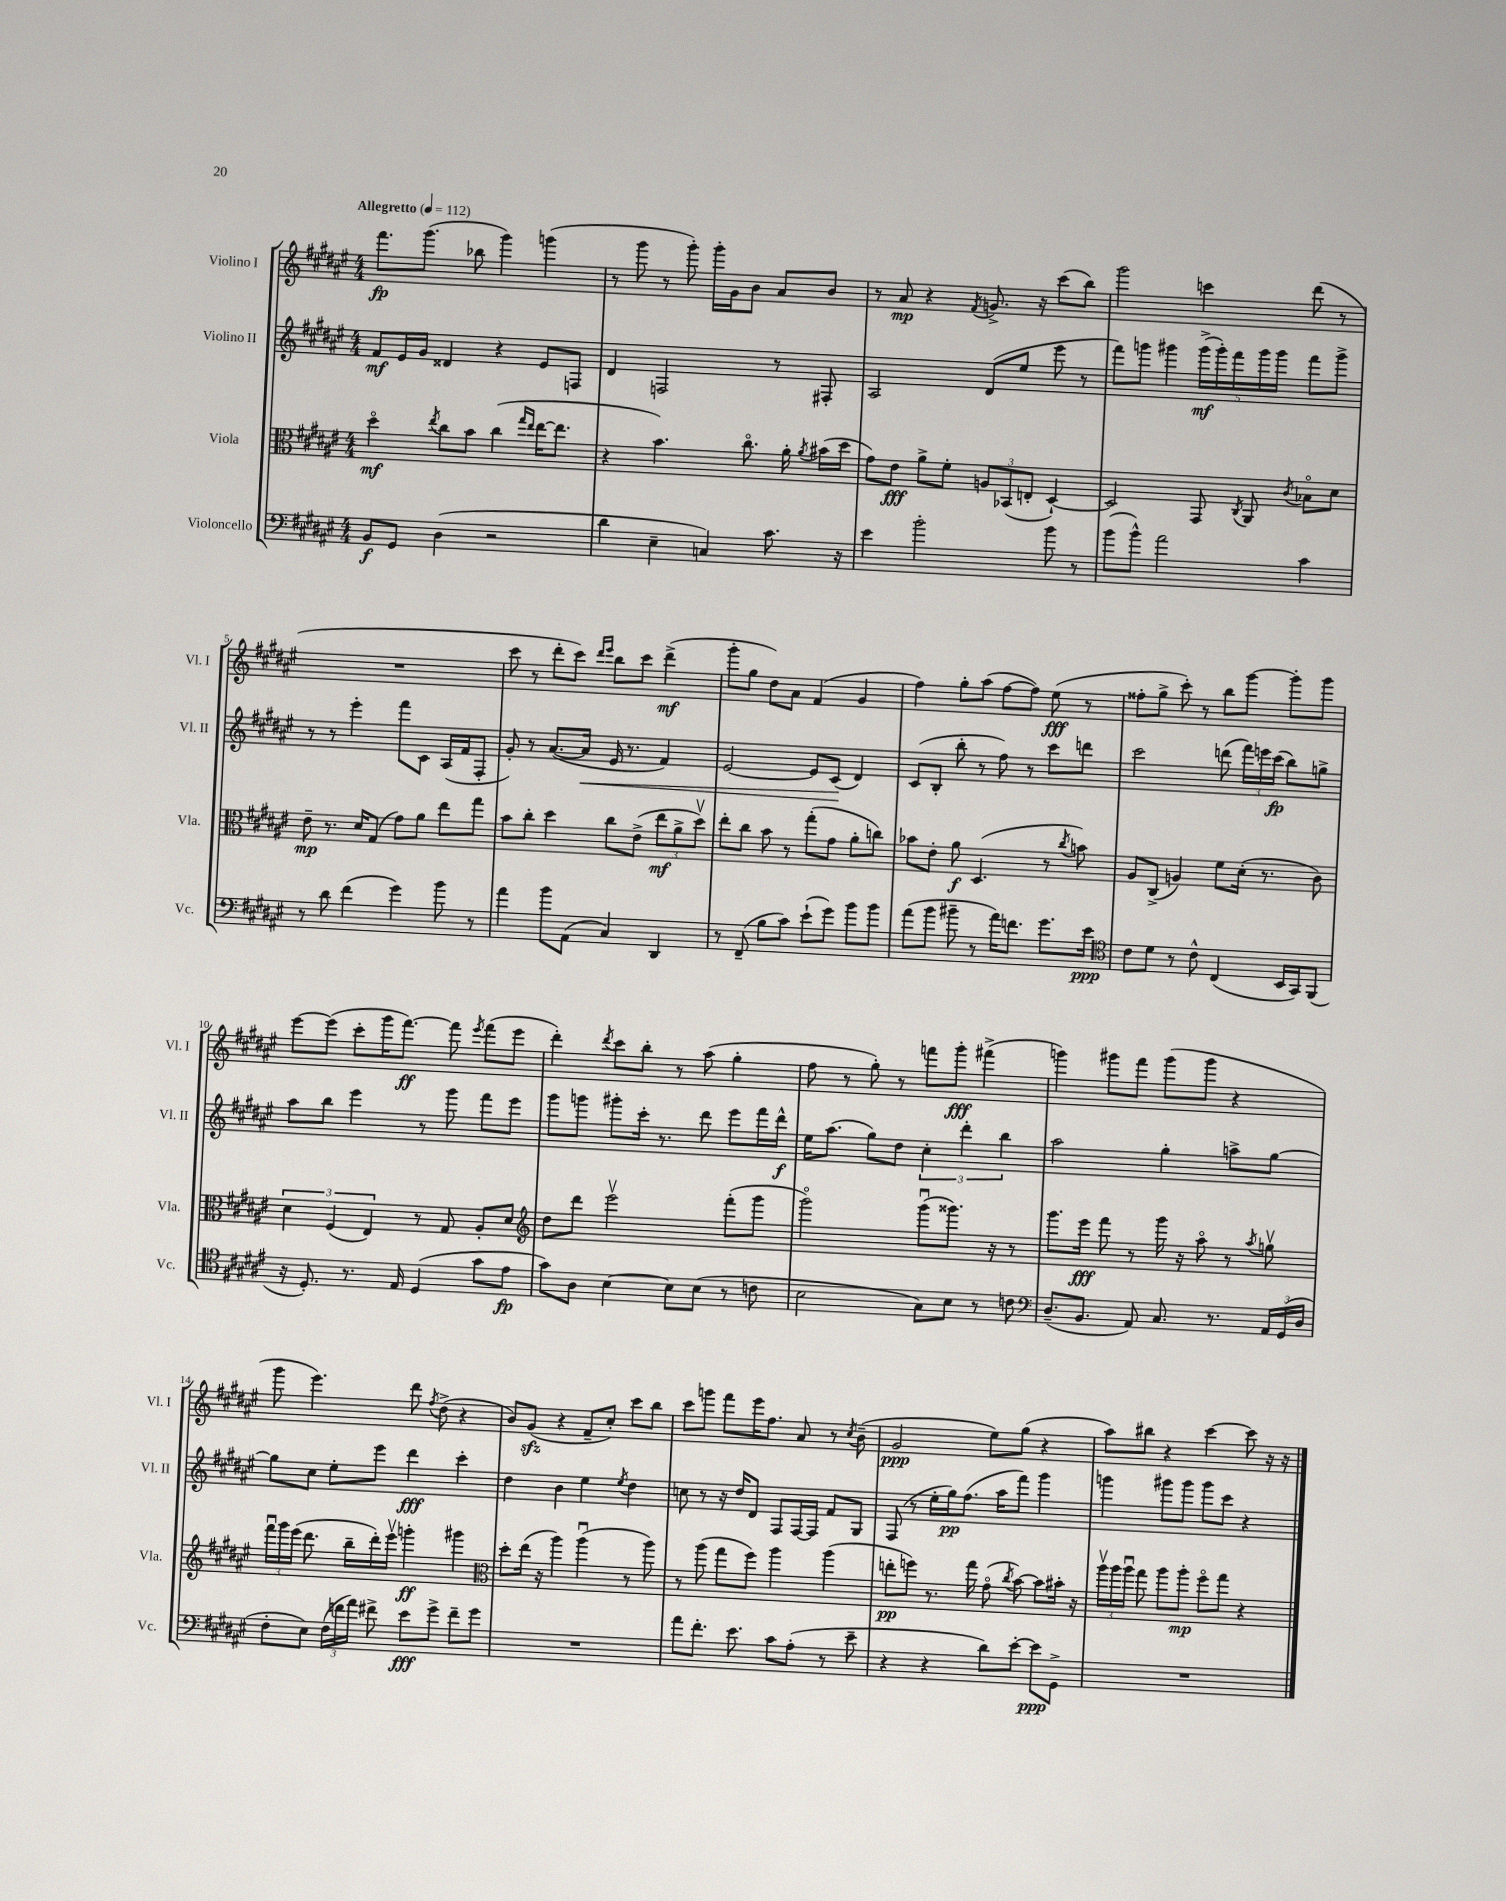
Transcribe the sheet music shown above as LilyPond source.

<<
\new StaffGroup <<
\new Staff = "s0" \with { instrumentName = "Violino I" shortInstrumentName = "Vl. I" } {
    \clef treble \key fis \major \numericTimeSignature \time 4/4 \tempo "Allegretto" 4 = 112
    \autoBeamOff fis'''8.[\fp gis'''8.]( bes''8 gis'''4) g'''4( |
    r8 gis'''8 r8 gis'''8-.) gis'''16[-. gis'16 b'8] ais'8[ b'8] |
    r8 ais'8\mp r4 \acciaccatura { fis'8 } g'8.-> r16 cis'''8[( b''8]) |
    gis'''2 c'''4 dis'''8( r8 |
    R1 |
    cis'''8 r8 dis'''8[-. cis'''8]) \grace { dis'''16[ eis'''16] } b''8[ cis'''8] dis'''4->\mf( |
    gis'''8[-. gis''8] dis''8[) ais'8] fis'4( gis'4 |
    fis''4) gis''8[-. ais''8]( fis''8[~ fis''8]) eis''8\fff( r8 |
    fisis''8[-. gis''8]-> cis'''8-.) r8 b''8[ gis'''8]~ gis'''8[-. gis'''8] |
    eis'''8[~ eis'''8]( cis'''8[-. gis'''16 fis'''8.]~\ff) fis'''8 \acciaccatura { eis'''8 } fis'''8[( eis'''8] |
    dis'''4-.) \acciaccatura { dis'''8 } cis'''8[ b''8]-. r8 ais''8( gis''4-. |
    fis''8 r8 gis''8-.) r8 f'''8[ gis'''8]-.\fff fis'''4->( |
    g'''4) gis'''8[ fis'''8] gis'''8[( gis'''8] r4 |
    gis'''8 eis'''4.) dis'''8 \acciaccatura { fis''8 } dis''8->( r4 |
    b'8[) gis'8]\sfz( r4 fis'8[-- cis''8]-.) cis'''8[ b''8] |
    cis'''8[ g'''8] fis'''8[ eis'''16 fis''8.] ais'8 r8 \acciaccatura { cis''8 } b'8--( |
    gis'2\ppp eis''8[) gis''8]( r4 |
    ais''8[) bis''8] r4 cis'''4~ cis'''8 r16 r16 \bar "|." |
}
\new Staff = "s1" \with { instrumentName = "Violino II" shortInstrumentName = "Vl. II" } {
    \clef treble \key fis \major \numericTimeSignature \time 4/4
    \autoBeamOff fis'8[\mf eis'16 gis'16] disis'4 r4 eis'8[ f8] |
    dis'4 f2 r8 fis8-. |
    ais2 dis'8[( eis''8] eis'''8 r8 |
    fis'''8[) g'''8] gis'''4 \tuplet 5/4 { gis'''16[->\mf( gis'''16-.) fis'''16 gis'''16 gis'''16] } fis'''8[ gis'''8]-> |
    r8 r8 eis'''4-. fis'''8[ cis'8] ais16[( fis'16 fis8]-. |
    gis'8-.) r8 ais'8.[~( ais'16]\< eis'16 r8. fis'4) |
    eis'2~ eis'8[ cis'8]\!( dis'4) |
    cis'8[( b8]-. b''8-. r8 fis''8) r8 cis'''8[ d'''8] |
    cis'''2 d'''8( \tuplet 3/2 { fis'''16[) e'''16 cis'''16]\fp( } b''8[) g''8]-> |
    ais''8[ b''8] eis'''4 r8 gis'''8 fis'''8[ eis'''8] |
    gis'''8[ g'''8] gis'''8[-. cis'''16]-. r8. dis'''8 eis'''8[ fis'''16 dis'''16]-^\f |
    eis''16[ ais''8.]( gis''8[) dis''8] \tuplet 3/2 { cis''4-. dis'''4-. b''4 } |
    ais''2 gis''4-. a''8[-> gis''8]~ |
    gis''8[ cis''8] eis''8[-. eis'''8] dis'''4\fff cis'''4-. |
    dis''4 b'4 eis''4 \acciaccatura { eis''8 } dis''4 |
    c''8 r8 r16 dis''16[ dis'8] fis8[ fis16~ fis16] fis'8[ gis8] |
    fis8( r8 eis''16[-. gis''16\pp) fis''8.]( ais''16[ fis'''8]) gis'''4 |
    g'''4 gis'''8[ gis'''8] gis'''8[ cis'''8] r4 \bar "|." |
}
\new Staff = "s2" \with { instrumentName = "Viola" shortInstrumentName = "Vla." } {
    \clef alto \key fis \major \numericTimeSignature \time 4/4
    \autoBeamOff dis''4\flageolet\mf \acciaccatura { eis''8 } cis''8[ b'8] cis''4( \grace { gis''16[ eis''16] } eis''16[~ eis''8.] |
    r4 b'4.) cis''8.\flageolet ais'16-. \acciaccatura { ais'8 } bis'16[( dis''16] |
    gis'8[) eis'8]\fff ais'8[-> fis'8]-. \tuplet 3/2 { a8[ bes,8( e8]-. } dis4~-!) |
    dis2 gis,8 \acciaccatura { cis8 } ais,8 \acciaccatura { cis'8 } bes8[\flageolet dis'8] |
    eis'8--\mp r8. dis'16[ gis8]( gis'8[) ais'8] eis''8[ gis''8] |
    b'8[ cis''8]-. dis''4 cis''8[ eis'8]->( \tuplet 3/2 { eis''8[\mf ais'8-> dis''8]\upbow) } |
    eis''8[-. cis''8] b'8 r8 gis''8[-.( gis'8] ais'8[-. c''8]) |
    bes'8[ eis'8]-. ais'8\f dis4.( r8 \acciaccatura { cis''8 } b'8) |
    ais8[ cis8]->( a4) fis'8[ dis'16]-.( r8. cis'8) |
    \tuplet 3/2 { dis'4 fis4( eis4) } r8 gis8 ais8[-. dis'8] |
    \clef treble dis''8[ dis'''8] eis'''2\upbow fis'''8[-.( gis'''8] |
    gis'''2\flageolet) gis'''8[\downbow( gisis'''8.]) r16 r8 |
    gis'''8.[ eis'''16]\fff fis'''8 r8 gis'''16 r16 ais''8\flageolet r8 \acciaccatura { ais''8 } g''8\upbow |
    \tuplet 3/2 { fis'''16[\downbow gis'''16 eis'''16]( } dis'''8. b''16[-- dis'''16-.) eis'''16]\upbow g'''4-.\ff gis'''4 |
    \clef alto dis''8[-. eis''16]( r16 ais''4) ais''4\downbow( r8 ais''8) |
    r8 ais''8( gis''8[ fis''8]) ais''4 ais''4( |
    e''8[-.\pp f''8]) r8. gis''16 gis'8\flageolet( \acciaccatura { cis''8 } b'8~) b'8[ bis'16]-. r16 |
    \tuplet 3/2 { ais''16[\upbow ais''16 ais''16]\downbow } gis''8 ais''8[ ais''8]-.\mp fis''8[\flageolet gis''8] r4 \bar "|." |
}
\new Staff = "s3" \with { instrumentName = "Violoncello" shortInstrumentName = "Vc." } {
    \clef bass \key fis \major \numericTimeSignature \time 4/4
    \autoBeamOff b,8[\f gis,8] dis4( r2 |
    dis'4 eis4-- c4) cis'8. r16 |
    eis'4 b'2-. b'8 r8 |
    b'8[( b'8]-^) ais'2 cis'4 |
    r8 dis'8 fis'4( gis'4) b'8 r8 |
    ais'4 b'8[ ais,8]( cis4) dis,4 |
    r8 fis,8--( b8[ cis'8]) eis'8[-!( gis'8]) b'8[ b'8] |
    ais'8[( b'8] bis'8-- r8 ais'16[) f'8.] gis'8.[ eis'16]\ppp |
    \clef tenor cis'8[ dis'8] r8 cis'8-^ cis4( b,16[ gis,16) fis,8]( |
    r16 dis8.-.) r8. eis16 dis4( gis'8[ eis'8]\fp |
    gis'8[) ais8] b4~ b8[ b8]( r8 c'8 |
    b2 gis8[) b8] r8 c'8 |
    \clef bass dis8.[--( b,8.] ais,8) cis8. r8. \tuplet 3/2 { ais,16[ gis,16( dis16] } |
    fis8[-. eis8]) \tuplet 3/2 { fis16[( f'16 ais'16]) } fis'8-> eis'8[\fff gis'8]-> fis'8[-- gis'8] |
    R1 |
    ais'8[ fis'8.]-. eis'8. cis'8[ ais8]-.( r8 eis'8-- |
    r4 r4 dis'8[) eis'8]~-. eis'8[\ppp gis,8]-> |
    R1 \bar "|." |
}
>>
>>
